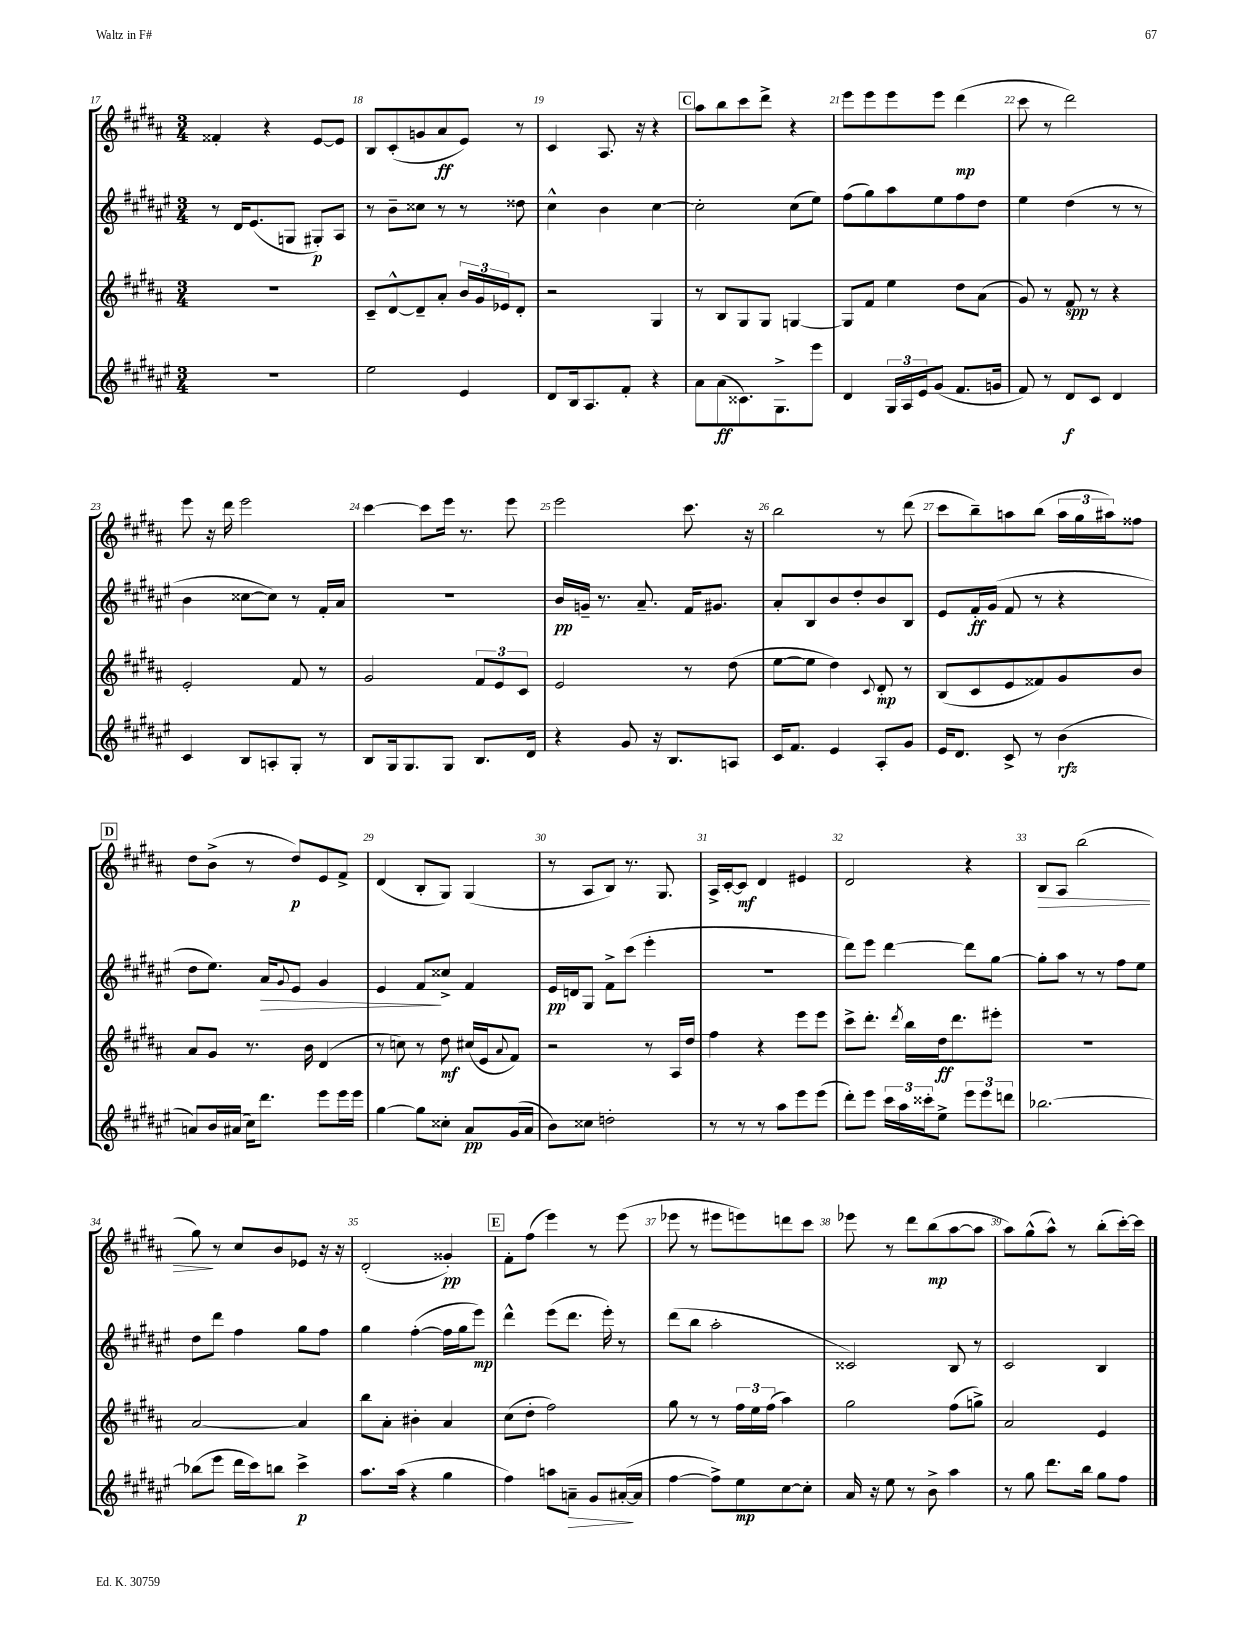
<<
\new StaffGroup <<
\new Staff = "s0" {
    \clef treble \key b \major \numericTimeSignature \time 3/4
    fisis'4-. r4 e'8~ e'8 |
    b8 cis'8-.( g'8 ais'8\ff e'8) r8 |
    cis'4 ais8. r16 r4 |
    \mark \markup { \box "C" } ais''8 b''8 cis'''8 dis'''8-> r4 |
    e'''8 e'''8 e'''8 e'''8 dis'''4\mp( |
    cis'''8 r8 dis'''2) |
    e'''8 r16 dis'''16 e'''2 |
    cis'''4~ cis'''8 e'''16 r8. e'''8 |
    e'''2 cis'''8. r16 |
    b''2 r8 dis'''8( |
    cis'''8 b''8--) a''8 b''8( \tuplet 3/2 { a''16 gis''16 ais''16) } fisis''8 |
    \mark \markup { \box "D" } dis''8 b'8->( r8 dis''8\p) e'8 fis'8-> |
    dis'4( b8-. gis8) gis4( |
    r8 ais8 b8) r8. gis8. |
    ais16-> cis'16~-. cis'8\mf dis'4 eis'4 |
    dis'2 r4 |
    b8\> ais8 b''2( |
    gis''8\!) r8 cis''8 b'8 ees'8 r16 r16 |
    dis'2-.( gisis'4-.\pp) |
    \mark \markup { \box "E" } fis'8-. fis''8( e'''4) r8 e'''8( |
    ees'''8 r8 eis'''8 e'''8) d'''8 cis'''8 |
    ees'''8 r8 dis'''8 b''8\mp( ais''8~ ais''8 |
    ais''8) gis''8-^( ais''8-^) r8 b''8-.( cis'''16~-.) cis'''16 \bar "|." |
}
\new Staff = "s1" {
    \clef treble \key fis \major \numericTimeSignature \time 3/4
    r8 dis'16 eis'8.( g8 gis8-.\p) ais8 |
    r8 b'8-- cisis''8 r8 r8 disis''8 |
    cis''4-^ b'4 cis''4~ |
    \mark \markup { \box "C" } cis''2-. cis''8( eis''8) |
    fis''8( gis''8) ais''8 eis''8 fis''8 dis''8 |
    eis''4 dis''4( r8 r8 |
    b'4 cisis''8~ cisis''8) r8 fis'16-. ais'16 |
    R2. |
    b'16\pp g'16-- r8. ais'8.-- fis'16 gis'8. |
    ais'8-. b8 b'8 dis''8-. b'8 b8 |
    eis'8 fis'16-.\ff gis'16( fis'8 r8 r4 |
    \mark \markup { \box "D" } dis''8 eis''8.) ais'16\> \appoggiatura { gis'8 } eis'8 gis'4 |
    eis'4 fis'8\! cisis''8-> fis'4 |
    eis'16\pp d'16 gis8 fis'8-> cis'''8( eis'''4-. |
    R2. |
    dis'''8) eis'''8 dis'''4~ dis'''8 gis''8~ |
    gis''8-. ais''8 r8 r8 fis''8 eis''8 |
    dis''8 dis'''8 fis''4 gis''8 fis''8 |
    gis''4 fis''4~-.( fis''16 gis''16 eis'''8\mp) |
    \mark \markup { \box "E" } dis'''4-^ eis'''8( dis'''8. eis'''16-.) r8 |
    dis'''8( b''8 ais''2-. |
    cisis'2) b8 r8 |
    cis'2 b4 \bar "|." |
}
\new Staff = "s2" {
    \clef treble \key b \major \numericTimeSignature \time 3/4
    R2. |
    cis'8-- dis'8~-^ dis'8-- ais'8-. \tuplet 3/2 { b'16 gis'16 ees'16 } dis'8-. |
    r2 gis4 |
    \mark \markup { \box "C" } r8 b8 gis8 gis8 g4~ |
    g8 fis'8 e''4 dis''8 ais'8( |
    gis'8) r8 fis'8\spp r8 r4 |
    e'2-. fis'8 r8 |
    gis'2 \tuplet 3/2 { fis'8 e'8 cis'8 } |
    e'2 r8 dis''8( |
    e''8~ e''8 dis''4) \appoggiatura { cis'8 } dis'8-.\mp r8 |
    b8( cis'8 e'8 fisis'8) gis'8 b'8 |
    \mark \markup { \box "D" } ais'8 gis'8 r8. b'16 dis'4( |
    r8 c''8) r8 dis''8\mf cis''16( e'16 \appoggiatura { ais'8 } fis'8) |
    r2 r8 ais16 dis''16 |
    fis''4 r4 e'''8 e'''8 |
    cis'''8-> dis'''8.-. \acciaccatura { dis'''8 } b''16 dis''16\ff dis'''8. eis'''8-. |
    R2. |
    ais'2~ ais'4 |
    b''8 ais'8-. bis'4-. ais'4 |
    \mark \markup { \box "E" } cis''8( dis''8-. fis''2) |
    gis''8 r8 r8 \tuplet 3/2 { fis''16 e''16 fis''16( } ais''4) |
    gis''2 fis''8( g''8->) |
    ais'2 e'4 \bar "|." |
}
\new Staff = "s3" {
    \clef treble \key fis \major \numericTimeSignature \time 3/4
    R2. |
    eis''2 eis'4 |
    dis'8 b16 ais8. fis'8-. r4 |
    \mark \markup { \box "C" } ais'8 ais'8\ff( cisis'8.) gis8.-> eis'''8 |
    dis'4 \tuplet 3/2 { gis16 ais16 eis'16 } gis'8( fis'8. g'16 |
    fis'8) r8 dis'8\f cis'8 dis'4 |
    cis'4 b8 a8-. gis8-. r8 |
    b8 gis16 gis8. gis8 b8. dis'16 |
    r4 gis'8 r16 b8. a8 |
    cis'16 fis'8. eis'4 ais8-. gis'8 |
    eis'16 dis'8. cis'8-> r8 b'4\rfz( |
    \mark \markup { \box "D" } a'8) b'16 ais'16( cis''16) dis'''8. eis'''8 eis'''16 eis'''16 |
    gis''4~ gis''8 cisis''8-. ais'8\pp gis'16( ais'16 |
    b'8) cisis''8 d''2-. |
    r8 r8 r8 ais''8 eis'''8 eis'''8( |
    dis'''8-.) eis'''8 \tuplet 3/2 { cis'''16 ais''16 cisis'''16-. } eis''8-> \tuplet 3/2 { eis'''8 eis'''8 d'''8 } |
    bes''2.~ |
    bes''8( eis'''8 dis'''16 cis'''16) b''8 cis'''4->\p |
    ais''8. ais''16( r4 gis''4 |
    \mark \markup { \box "E" } fis''4) a''8 a'8--\> gis'8 ais'16~-.\!( ais'16 |
    fis''4~ fis''8->) eis''8\mp cis''8~ cis''8-. |
    ais'16 r16 eis''8 r8 b'8-> ais''4 |
    r8 gis''8 dis'''8. b''16 gis''8 fis''8 \bar "|." |
}
>>
>>
\layout { \context { \Score currentBarNumber = #17 \override BarNumber.break-visibility = ##(#f #t #t) barNumberVisibility = #all-bar-numbers-visible } }
